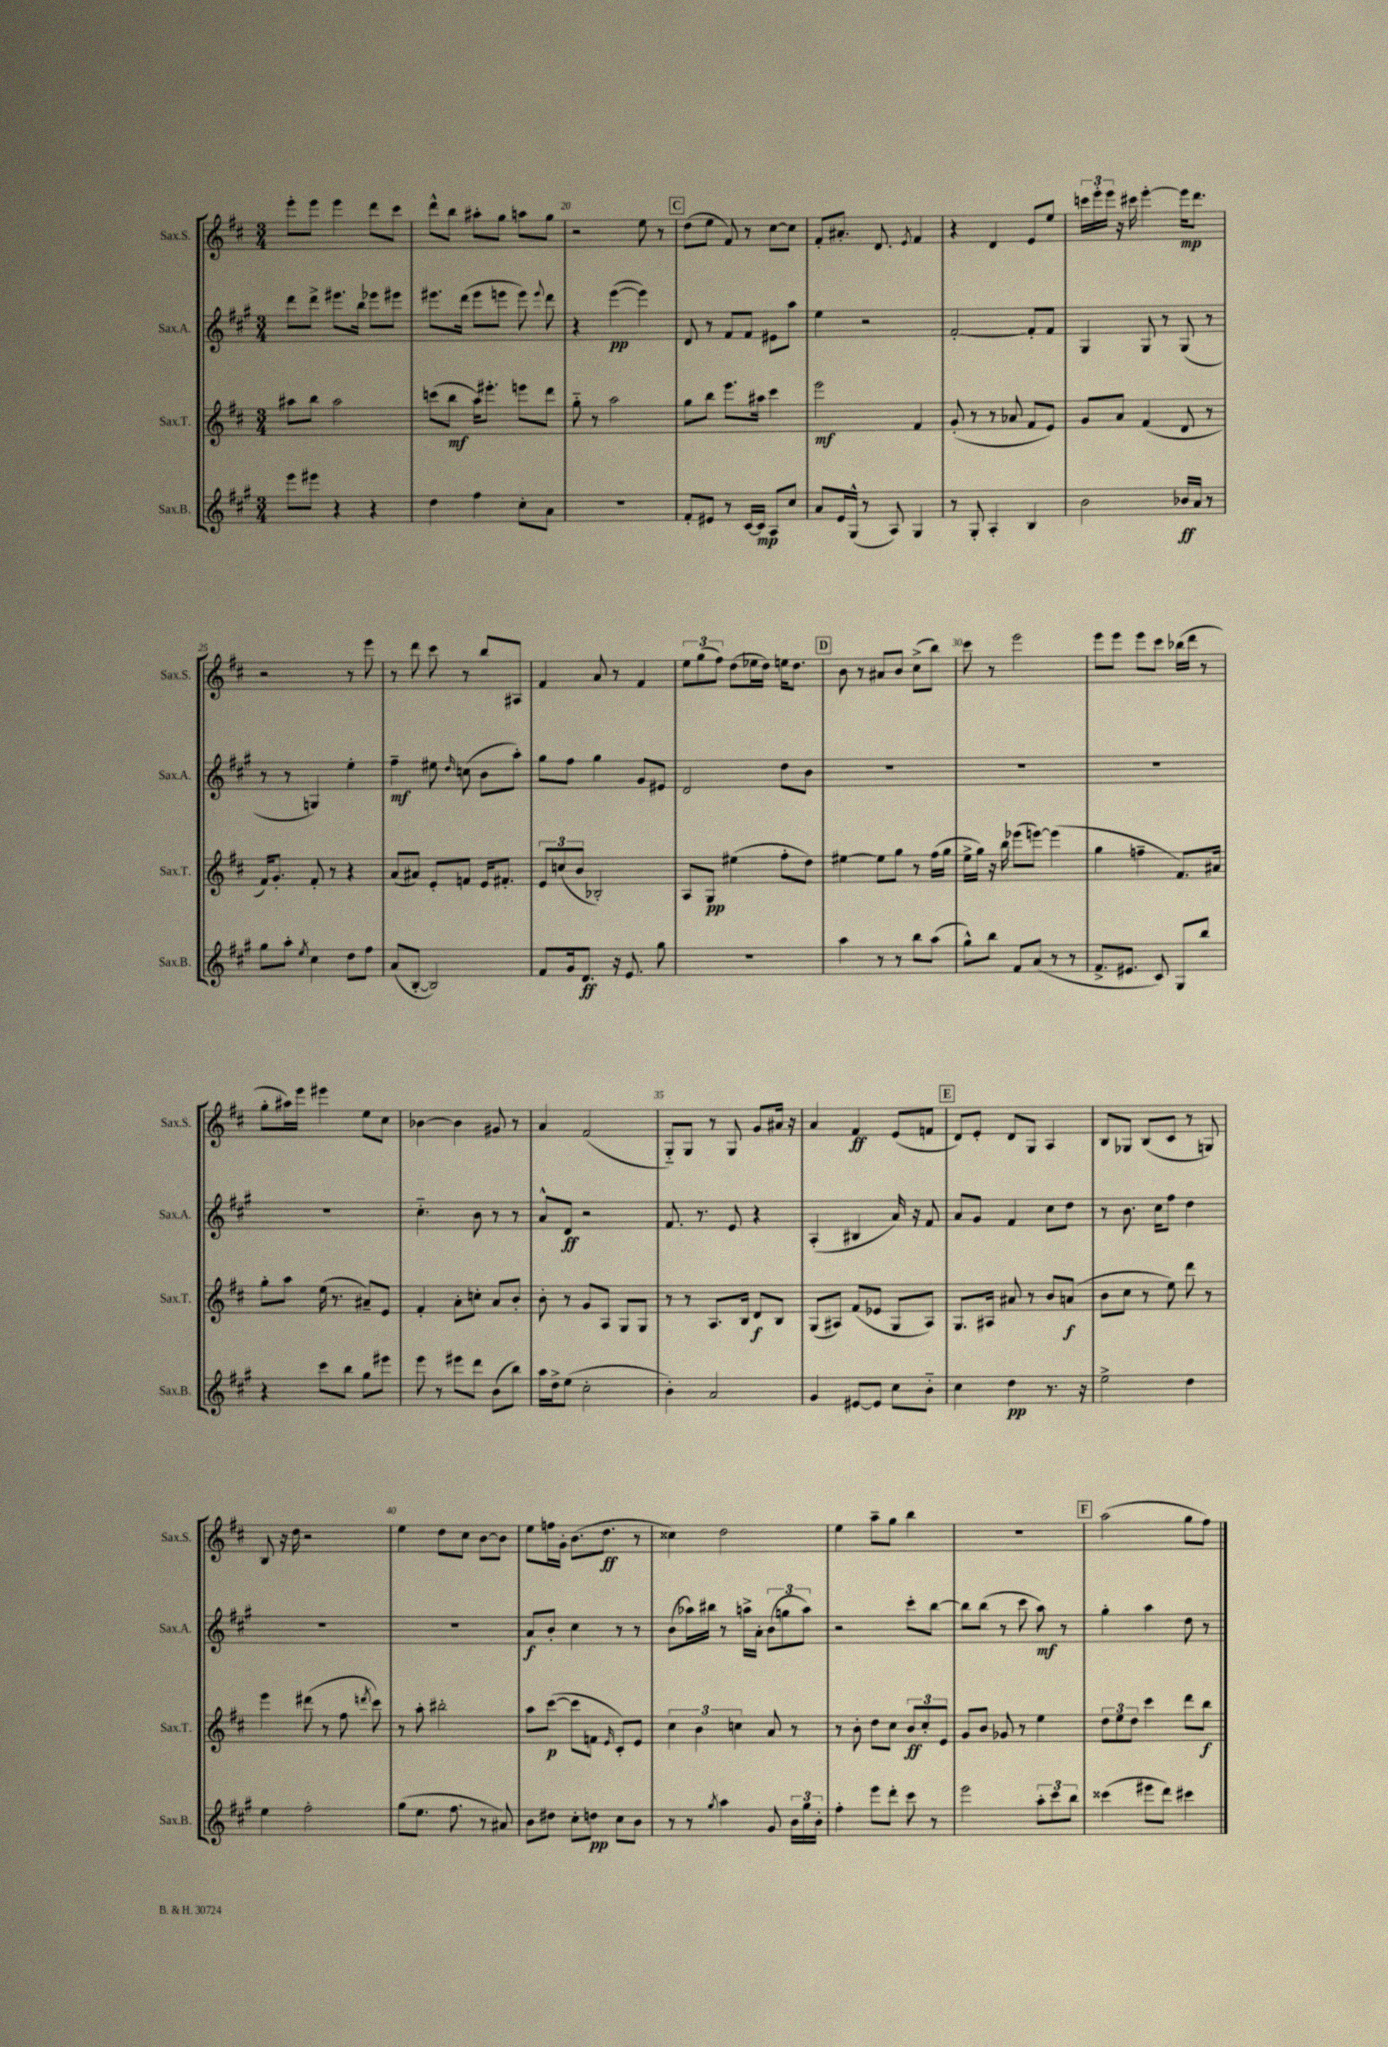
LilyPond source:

<<
\new StaffGroup <<
\new Staff = "s0" \with { instrumentName = "Sax.S." shortInstrumentName = "Sax.S." } {
    \clef treble \key d \major \numericTimeSignature \time 3/4
    \autoBeamOff e'''8[-. e'''8] e'''4 d'''8[ cis'''8] |
    d'''8[-^ b''8] ais''8[-. g''8] a''8[ g''8] |
    r2 e''8 r8 |
    \mark \markup { \box "C" } d''8[( e''8] fis'8) r8 cis''8[~ cis''8] |
    fis'8[-. ais'8.]-. d'8. \acciaccatura { e'8 } fis'4 |
    r4 d'4 e'8[ e''8] |
    \tuplet 3/2 { c'''16[ e'''16-. e'''16] } r16 cis'''16 e'''4~-. e'''16[\mp d'''8.] |
    r2 r8 e'''8 |
    r8 d'''8 cis'''8 r8 b''8[ ais8] |
    fis'4 a'8 r8 fis'4 |
    \tuplet 3/2 { e''8[ g''8( fis''8]) } d''8[( ees''16 d''16]) e''16[ d''8.] |
    \mark \markup { \box "D" } b'8 r8 ais'8[ b'8] cis''8[->( b''8]) |
    cis'''8 r8 e'''2 |
    e'''8[ e'''8] e'''8[ cis'''8] bes''16[( d'''16] r8 |
    g''8[-. ais''16) e'''16] eis'''4 e''8[ cis''8] |
    bes'4~ bes'4 gis'8 r8 |
    a'4 fis'2( |
    g8[-_) g8] r8 g8 g'8[ ais'16] r16 |
    a'4 fis'4\ff e'8[( f'8] |
    \mark \markup { \box "E" } d'8[) e'8]-. d'8[ g8] a4 |
    b8[ ges8] b8[( cis'8] r8 g8) |
    b8 r16 d''16 r2 |
    e''4 d''8[ cis''8] b'8[~ b'8] |
    e''8[ f''16 g'16]-. b'8.[( d''8.]\ff r8 |
    cisis''4) d''2 |
    e''4 a''8[-- g''8] b''4 |
    R2. |
    \mark \markup { \box "F" } a''2( g''8[ fis''8]) \bar "|." |
}
\new Staff = "s1" \with { instrumentName = "Sax.A." shortInstrumentName = "Sax.A." } {
    \clef treble \key a \major \numericTimeSignature \time 3/4
    \autoBeamOff d'''8[ d'''8]-> eis'''8.[ b''16] ees'''8[ eis'''8] |
    eis'''8.[ d'''16]( eis'''8[ e'''8] e'''8) \appoggiatura { e'''8 } d'''8 |
    r4 e'''4~\pp( e'''4) |
    \mark \markup { \box "C" } d'8 r8 fis'8[ fis'8] eis'8[ a''8] |
    e''4 r2 |
    fis'2~-. fis'8[-. fis'8] |
    gis4 gis8 r8 gis8( r8 |
    r8 r8 g4) e''4-. |
    fis''4--\mf eis''8 \grace { d''16 } c''8( b'8[ a''8]-.) |
    gis''8[ fis''8] gis''4 gis'8[ eis'8] |
    d'2 d''8[ b'8] |
    \mark \markup { \box "D" } R2. |
    R2. |
    R2. |
    R2. |
    cis''4.-_ b'8 r8 r8 |
    a'8[-^ d'8]\ff r2 |
    fis'8. r8. e'8 r4 |
    a4-.( bis4 a'16) r16 fis'8 |
    \mark \markup { \box "E" } a'8[ gis'8] fis'4 cis''8[ d''8] |
    r8 b'8. cis''16[ fis''8] d''4 |
    R2. |
    R2. |
    a'8[\f b'8]-. cis''4 r8 r8 |
    b'8[( aes''16) bis''16] r8 a''16[-> a'16]-. \tuplet 3/2 { b'8[( g''8 a''8]) } |
    r2 cis'''8[-. b''8]~ |
    b''8[ b''8]( r8 cis'''8 a''8\mf) r8 |
    \mark \markup { \box "F" } gis''4-. a''4 d''8 r8 \bar "|." |
}
\new Staff = "s2" \with { instrumentName = "Sax.T." shortInstrumentName = "Sax.T." } {
    \clef treble \key d \major \numericTimeSignature \time 3/4
    \autoBeamOff ais''8[ b''8] ais''2 |
    c'''8[( b''8]\mf a''16[) eis'''8.]-. e'''8[ d'''8] |
    g''8-_ r8 a''2 |
    \mark \markup { \box "C" } g''8[ b''8] e'''8.[ ais''16] cis'''4 |
    e'''2\mf fis'4 |
    g'8-.( r8 r8 aes'8 fis'8[ e'8]) |
    g'8[ a'8] fis'4( d'8 r8 |
    fis'16[) g'8.]-. fis'8-. r8 r4 |
    a'8[( ais'8]) e'8[-. f'8] e'16[ fis'8.]-. |
    \tuplet 3/2 { e'8[ c''8( b'8] } bes2-.) |
    a8[ g8]\pp eis''4( fis''8[-. d''8]) |
    \mark \markup { \box "D" } eis''4~ eis''8[ g''8] r8 fis''16[( g''16] |
    e''16[-> g''16]) r16 b''16 ees'''8[( e'''8]~) e'''4( |
    g''4 f''4-- fis'8.[) ais'16] |
    g''8[-. a''8] e''16( r8. ais'8[--) e'8] |
    fis'4-. a'8[-. c''8]-. a'8[ b'8]-. |
    b'8-. r8 g'8[ a8] g8[ g8] |
    r8 r8 a8.[ b16] d'8[\f b8] |
    g8[( ais8]) fis'8[( ees'8] g8[ ais8]) |
    \mark \markup { \box "E" } g8.[ ais16] ais'8 r8 b'8[ a'8]\f( |
    b'8[ cis''8] r8 e''8) d'''8 r8 |
    e'''4 dis'''8( r8 fis''8 \acciaccatura { d'''8 } cis'''8) |
    r8 a''8-. bis''2-. |
    a''8[ cis'''8]~\p( cis'''8[ f'8] \grace { e'16 } cis'8[-.) e'8] |
    \tuplet 3/2 { cis''4 b'4 c''4 } a'8 r8 |
    r8 b'8-. d''8[ cis''8] \tuplet 3/2 { b'8[\ff cis''8-. e'8] } |
    g'8[ b'8] ges'8 r8 e''4 |
    \mark \markup { \box "F" } \tuplet 3/2 { d''8[ e''8 d''8] } cis'''4 d'''8[ b''8]\f \bar "|." |
}
\new Staff = "s3" \with { instrumentName = "Sax.B." shortInstrumentName = "Sax.B." } {
    \clef treble \key a \major \numericTimeSignature \time 3/4
    \autoBeamOff e'''8[ eis'''8] r4 r4 |
    d''4 fis''4 cis''8[-. a'8] |
    R2. |
    \mark \markup { \box "C" } fis'8[-. eis'8] r8 cis'16[~ cis'16]\mp a8[ cis''8] |
    a'8[ e'16 gis16]-^( r8 a8) gis4 |
    r8 gis8-. a4-. b4 |
    b'2 bes'16[\ff a'16] r8 |
    gis''8[ a''8]-. \acciaccatura { e''8 } cis''4 d''8[ fis''8] |
    a'8[( b8]~-. b2) |
    fis'8[ gis'16 d'8.]\ff r16 e'8. gis''8 |
    R2. |
    \mark \markup { \box "D" } a''4 r8 r8 b''8[ a''8]( |
    gis''8[-^) b''8] fis'8[ a'8]( r8 r8 |
    fis'8.[-> eis'8.] cis'8) gis8[ b''8] |
    r4 cis'''8[ b''8] gis''8[ eis'''8] |
    e'''8 r8 eis'''8[ d'''8] b'8[( b''8]) |
    a''16[ d''16-> e''8]( cis''2-. |
    b'4-.) a'2 |
    gis'4 eis'8[~ eis'8] cis''8[ b'8]-_ |
    \mark \markup { \box "E" } cis''4 d''4\pp r8. r16 |
    e''2-> d''4 |
    e''4 fis''2-. |
    gis''8[( e''8.] fis''8. r8 ais'8) |
    b'8[ dis''8] cis''8[-. d''8]\pp cis''8[ b'8] |
    r8 r8 \acciaccatura { gis''8 } a''4 gis'8 \tuplet 3/2 { b'16[ gis''16 b'16]-. } |
    fis''4-. e'''8[ d'''8]-. cis'''8 r8 |
    e'''2 \tuplet 3/2 { a''8[-. cis'''8 b''8] } |
    \mark \markup { \box "F" } cisis'''4( eis'''8[ d'''8]) cis'''4 \bar "|." |
}
>>
>>
\layout { \context { \Score currentBarNumber = #18 \override BarNumber.break-visibility = ##(#f #t #t) barNumberVisibility = #(every-nth-bar-number-visible 5) } }
